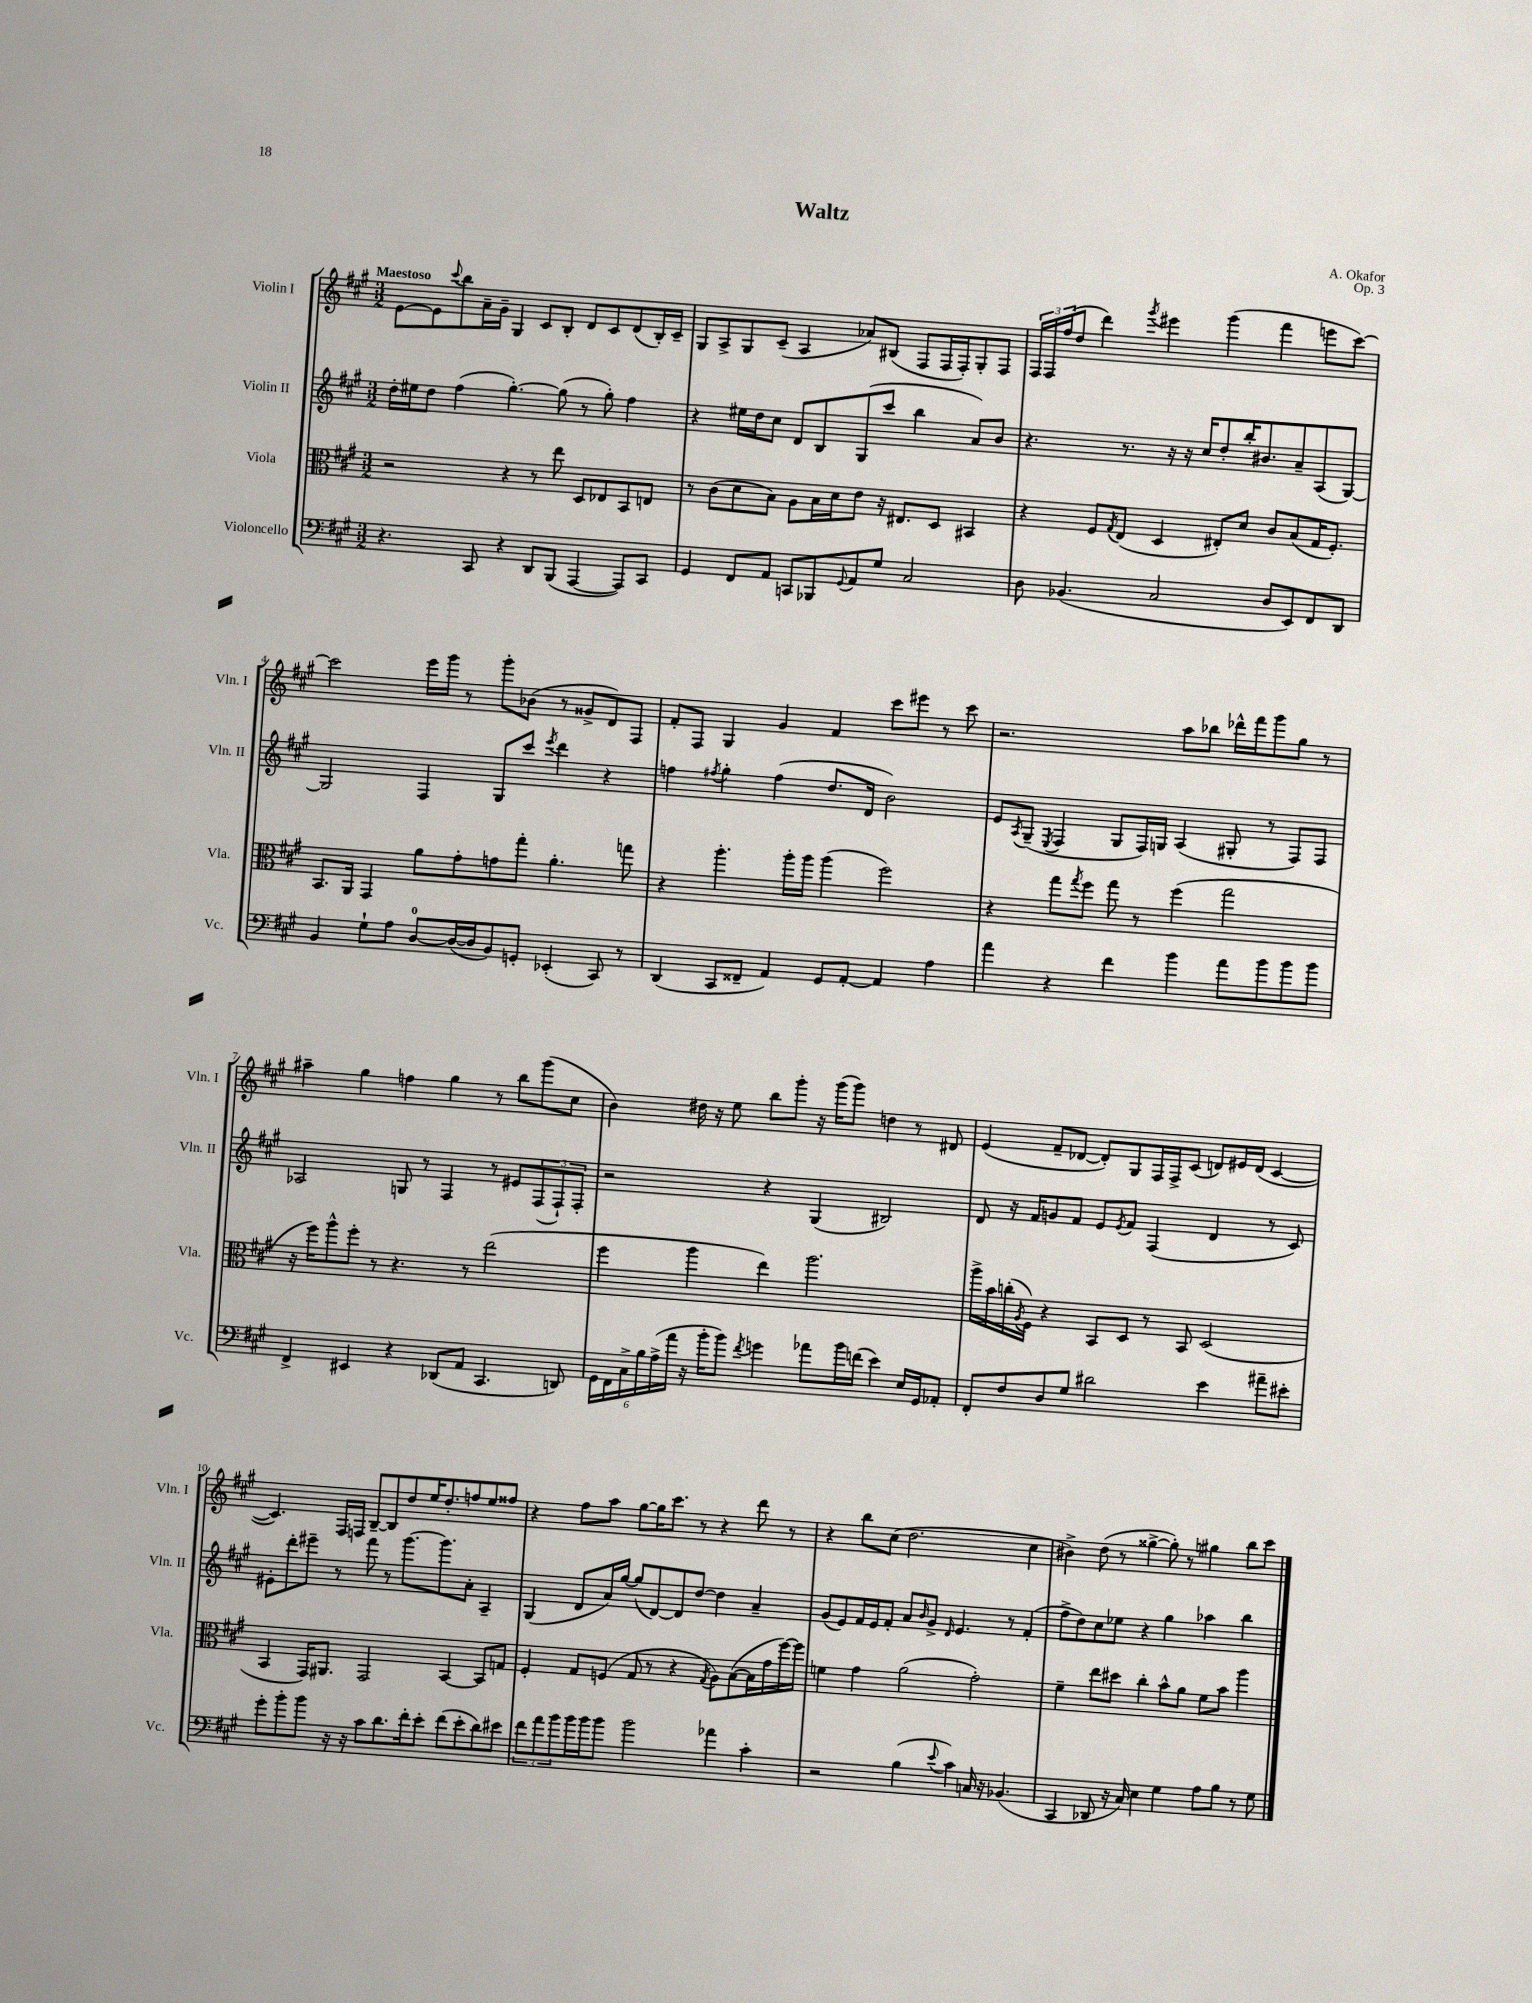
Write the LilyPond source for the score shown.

\header { title = "Waltz" composer = "A. Okafor" opus = "Op. 3" }
<<
\new StaffGroup <<
\new Staff = "s0" \with { instrumentName = "Violin I" shortInstrumentName = "Vln. I" } {
    \clef treble \key a \major \numericTimeSignature \time 3/2 \tempo "Maestoso"
    e'8~ e'8 \appoggiatura { cis'''8 } b''8 a'16-- gis'16-- gis4 cis'8 b8-. d'8 cis'8 d'8( b16-.) cis'16-- |
    gis8 a8-> gis8 cis'8--( a4 aes'8) bis8( fis8 fis16 fis16-.) gis8-. fis8 |
    \tuplet 3/2 { fis16 fis16 fis''16( } d''8 d'''4) \acciaccatura { gis'''8 } eis'''4 gis'''4( fis'''4 e'''8 cis'''8~) |
    cis'''2 e'''16 gis'''16 r8 gis'''8-. bes'8( r8 gisis'8-> d'8) fis8 |
    fis'8-. fis8 gis4 gis'4 fis'4 cis'''8 eis'''8 r8 cis'''8 |
    r2. a''8 bes''8 des'''16-^ fis'''16 gis'''8 gis''8 r8 |
    ais''4-- gis''4 f''4 gis''4 r8 b''8 gis'''8( cis''8 |
    b'4) dis''16 r16 e''8 b''8 gis'''8-. r16 gis'''16( gis'''8) d''4 r8 dis'8 |
    e'4( fis'8-- des'8~ des'8-.) gis8 fis16 fis16-> cis'8( d'8) eis'16 d'16( cis'4~ |
    cis'4.) fis16 f16 b8~-- b8 d''8 e''16 d''8.-. f''8 e''8 fisis''8 |
    r4 fis''8 a''8 gis''8~ gis''16 cis'''8. r8 r4 d'''8 r8 |
    r4 b''8 cis''8( d''2. cis''4 |
    bis'4->) d''8( r8 gisis''4~-> gisis''8-.) r8 gis''4 b''8 cis'''8 \bar "|." |
}
\new Staff = "s1" \with { instrumentName = "Violin II" shortInstrumentName = "Vln. II" } {
    \clef treble \key a \major \numericTimeSignature \time 3/2
    d''16-. eis''16 d''8 fis''4( gis''4.~-.) gis''8( r8 gis''8-.) fis''4 |
    r4 eis''16 d''16 cis''8 d'8 b8 gis8( cis'''8 b''4 a'8) b'8 |
    r4. r8. r16 r16 cis''16 d''8-. b''16-. bis'8. a'8-- a8( gis8~) |
    gis2 fis4 gis8 cis'''8 \acciaccatura { e'''8 } d'''4 r4 |
    f''4 \acciaccatura { fis''8 } gis''4-. fis''4( d''8. d'16 b'2) |
    e'8 \acciaccatura { a8 } gis8--( \acciaccatura { e8 } fis4 gis8 fis16) g16 a4( gis8-. r8 fis8) fis8 |
    aes2 g8 r8 fis4 r8 eis'8 \tuplet 3/2 { fis8( fis8-!) fis8-. } |
    r2 r4 gis4( bis2) |
    d'8 r16 fis'16 g'8 fis'8 e'8 \acciaccatura { e'8 } fis'8 fis4( d'4 r8 cis'8) |
    eis'8-. d'''8-. eis'''8-- r8 fis'''8 r8 gis'''8.~ gis'''8. a'8-. a4-- |
    gis4( d'8 a'16) gis''16~ gis''8( d'8~) d'8 d''8~ d''4 a'4-- |
    gis'8( e'8) fis'16 e'16 fis'8-. a'8 \grace { b'16 } gis'8-> \grace { d'16 } e'4. r8 fis'4-.( |
    fis''8-> d''8) cis''8 ees''8 r4 gis''4 aes''4 b''4 \bar "|." |
}
\new Staff = "s2" \with { instrumentName = "Viola" shortInstrumentName = "Vla." } {
    \clef alto \key a \major \numericTimeSignature \time 3/2
    r2 r4 r8 e''8 d8 ees8 b,8 e8 |
    r8 cis'8( d'8 b8) a8 b16 d'16 e'8 r16 eis8. d8 bis,4 |
    r4 fis8 \acciaccatura { gis8 } e8( d4 eis8-.) d'8 cis'8 b8( gis16 fis8.-.) |
    b,8. a,16 gis,4 a'8 gis'8-. g'8 gis''8-. a'4.-. g''8 |
    r4 a''4.-. a''16-. a''16 a''4( fis''2) |
    r4 gis''8 \acciaccatura { gis''8 } fis''8 gis''8 r8 fis''4( gis''2 |
    r16 fis''16) a''8-^ fis''8-. r8 r4. r8 e''2( |
    fis''4 a''4 e''4) a''2. |
    a''16-> b'16 c''16-.( \acciaccatura { a8 } fis16) r4 b,8 d8 r8 b,8 d2( |
    b,4 gis,16) ais,8. gis,2 b,4~ b,8 g8 |
    fis4-. gis8 f8( gis8 r8 r4 \acciaccatura { gis8 } a8) b8~( b16 gis'16 fis''16~) fis''16 |
    f'4 gis'4 a'2( gis'2-.) |
    fis'4-- e''8 dis''8 cis''4-. b'8-^ a'8 fis'8 b'8 a''4 \bar "|." |
}
\new Staff = "s3" \with { instrumentName = "Violoncello" shortInstrumentName = "Vc." } {
    \clef bass \key a \major \numericTimeSignature \time 3/2
    r4. cis,8 r4 d,8 b,,8( a,,4~ a,,8) cis,8 |
    gis,4 fis,8 a,8 c,8 bes,,8 \appoggiatura { gis,8 } a,8 gis8 cis2 |
    d8 bes,4.( cis2 d8 e,8) fis,8 d,8 |
    b,4 gis8-! a8 d8-0~ d16~( d16 b,8) g,8-. ees,4-.( cis,8) r8 |
    d,4( cis,8 fisis,8-- a,4) gis,8 a,8~-. a,4 a4 |
    a'4 r4 fis'4 b'4 a'8 b'8 b'8 b'8 |
    fis,4-> eis,4 r4 des,8( a,8 cis,4. d,8) |
    \tuplet 6/4 { gis,16 fis,16 cis16-> b16 a16->( a'16 } r16 b'16-. b'8) \acciaccatura { fis'8 } g'4 aes'8 b'16 f'16( e'4) e16 gis,16 aes,8-. |
    fis,8-. fis8 d8 gis8 dis'2 e'4 ais'8-- eis'8-. |
    gis'8-. b'8-. b'8 r16 r16 cis'8 d'8. fis'16-. e'8-. fis'8( e'8-. d'8) eis'8 |
    \tuplet 3/2 { fis'8 a'8 b'8 } b'16 b'16 b'8 b'2 aes'4 cis'4-. |
    r2 b4( \appoggiatura { e'8 } cis'4) c16 r16 bes,4.( |
    cis,4 des,8 r16 cis16) e4 gis4 a8 b8 r8 gis8 \bar "|." |
}
>>
>>
